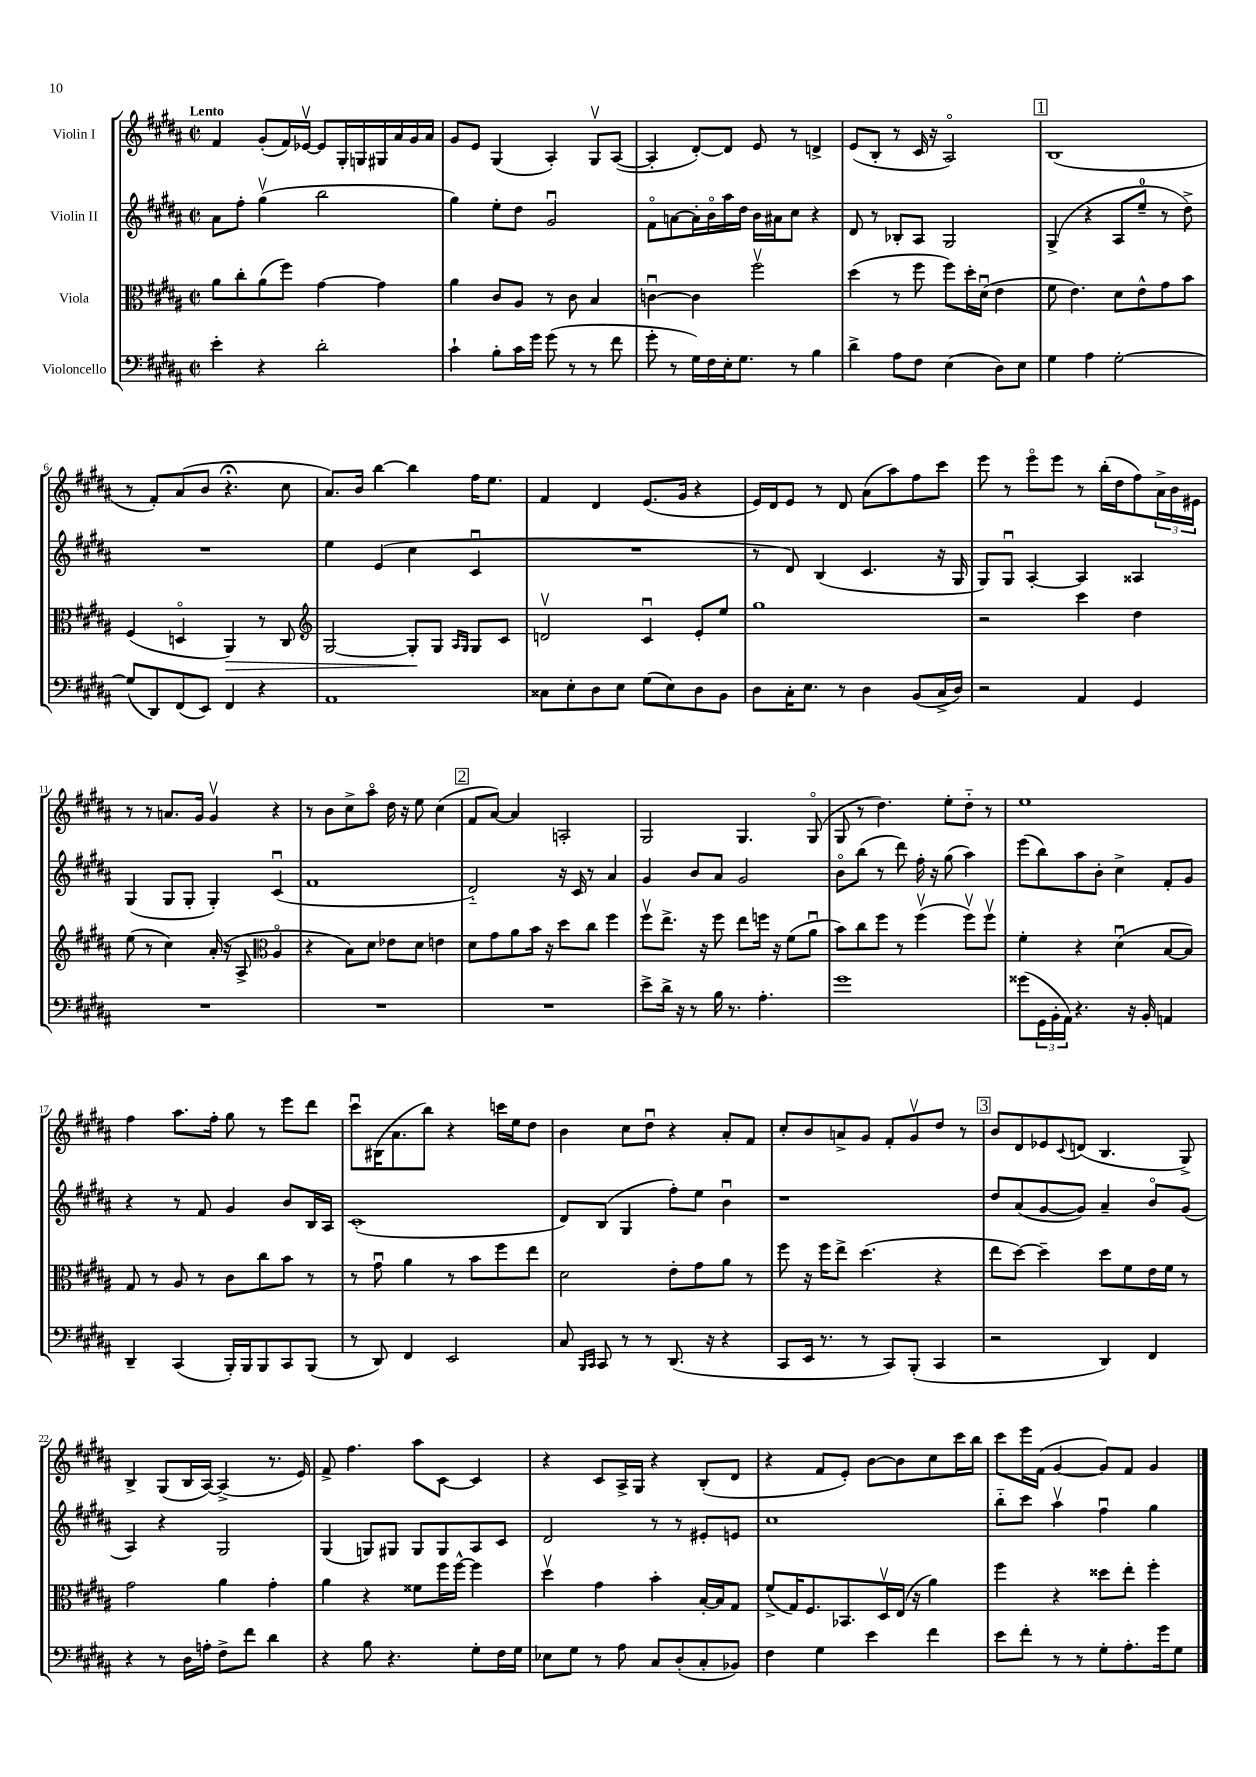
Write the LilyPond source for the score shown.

<<
\new StaffGroup <<
\new Staff = "s0" \with { instrumentName = "Violin I" } {
    \clef treble \key b \major \defaultTimeSignature \time 2/2 \tempo "Lento"
    fis'4 gis'8-.( fis'16) ees'16~\upbow ees'8 gis16-. g16 gis16 ais'16 gis'16 ais'16 |
    gis'8 e'8 gis4( ais4-.) gis8\upbow ais8~( |
    ais4-. dis'8~-.) dis'8 e'8 r8 d'4-> |
    e'8( b8-. r8 cis'16 r16 ais2\flageolet) |
    \mark \markup { \box "1" } b1( |
    r8 fis'8-.) ais'8( b'8 r4.\fermata cis''8 |
    ais'8.) b'16 b''4~ b''4 fis''16 e''8. |
    fis'4 dis'4 e'8.( gis'16 r4 |
    e'16) dis'16 e'8 r8 dis'8 ais'8( ais''8) fis''8 cis'''8 |
    e'''8 r8 e'''8\flageolet e'''8 r8 b''16-.( dis''16 fis''8) \tuplet 3/2 { ais'16-> b'16 eis'16 } |
    r8 r8 a'8. gis'16 gis'4\upbow r4 |
    r8 b'8 cis''8-> ais''8\flageolet dis''16 r16 e''8 cis''4( |
    \mark \markup { \box "2" } fis'8 ais'8~) ais'4 a2-. |
    gis2 gis4. gis8\flageolet( |
    gis8 r8 dis''4.) e''8-. dis''8-_ r8 |
    e''1 |
    fis''4 ais''8. fis''16-. gis''8 r8 e'''8 dis'''8 |
    cis'''8\downbow bis16( ais'8. b''8) r4 c'''16 e''16 dis''8 |
    b'4 cis''8 dis''8\downbow r4 ais'8-. fis'8 |
    cis''8-. b'8 a'8-> gis'8 fis'8-. gis'8\upbow dis''8 r8 |
    \mark \markup { \box "3" } b'8 dis'8 ees'8 \appoggiatura { cis'8 } d'8( b4. gis8->) |
    b4-> gis8( b16 ais16~) ais4->( r8. e'16) |
    fis'8-> fis''4. ais''8 cis'8~ cis'4 |
    r4 cis'8 ais16-> gis16 r4 b8-.( dis'8 |
    r4 fis'8 e'8-.) b'8~ b'8 cis''8 cis'''16 b''16 |
    cis'''8 e'''16 fis'16( gis'4~ gis'8) fis'8 gis'4 \bar "|." |
}
\new Staff = "s1" \with { instrumentName = "Violin II" } {
    \clef treble \key b \major \defaultTimeSignature \time 2/2
    ais'8 fis''8-. gis''4\upbow( b''2 |
    gis''4) e''8-. dis''8 gis'2\downbow |
    fis'8\flageolet a'8~ a'16-. b'16\flageolet ais''16 dis''16 b'16 ais'16 cis''8 r4 |
    dis'8 r8 bes8-. ais8 gis2 |
    \mark \markup { \box "1" } gis4->( r4 ais8 e''8-0-- r8 dis''8->) |
    R1 |
    e''4 e'4( cis''4 cis'4\downbow |
    R1 |
    r8 dis'8) b4( cis'4. r16 gis16 |
    gis8) gis8\downbow ais4~-. ais4 aisis4 |
    gis4( gis8 gis8-. gis4-.) cis'4\downbow( |
    fis'1 |
    \mark \markup { \box "2" } dis'2-_) r16 cis'16 r8 ais'4 |
    gis'4 b'8 ais'8 gis'2 |
    b'8\flageolet b''8( r8 dis'''8) fis''16-. r16 gis''8( ais''4) |
    e'''8( b''8) ais''8 b'8-. cis''4-> fis'8-. gis'8 |
    r4 r8 fis'8 gis'4 b'8 b16 ais16 |
    cis'1-.( |
    dis'8) b8( gis4 fis''8-.) e''8 b'4\downbow |
    r1 |
    \mark \markup { \box "3" } dis''8 ais'8( gis'8~ gis'8) ais'4-- b'8\flageolet gis'8( |
    ais4) r4 gis2 |
    gis4( g8) gis8 gis8 gis8 ais8 cis'8 |
    dis'2 r8 r8 eis'8-. e'8 |
    cis''1 |
    b''8-_ cis'''8 ais''4\upbow fis''4\downbow gis''4 \bar "|." |
}
\new Staff = "s2" \with { instrumentName = "Viola" } {
    \clef alto \key b \major \defaultTimeSignature \time 2/2
    ais'8 cis''8-. ais'8( fis''8) gis'4~ gis'4 |
    ais'4 cis'8 ais8 r8 cis'8 b4 |
    c'4~\downbow c'4 fis''2\upbow |
    dis''4( r8 fis''8 fis''8) dis''16-. dis'16\downbow( e'4 |
    \mark \markup { \box "1" } fis'8 e'4.) dis'8 e'8-^ gis'8 b'8 |
    fis4( d4\flageolet ais,4\>) r8 cis8 |
    \clef treble gis2~ gis8-.\! gis8 \grace { ais16 gis16 } gis8 cis'8 |
    d'2\upbow cis'4\downbow e'8-. e''8 |
    gis''1 |
    r2 cis'''4 dis''4 |
    e''8( r8 cis''4) ais'16-.( r16 ais8-> \clef alto ais4\flageolet |
    r4 b8) dis'8 ees'8 dis'8 e'4 |
    \mark \markup { \box "2" } dis'8 gis'8 ais'8 b'16 r16 dis''8 cis''8 fis''4 |
    fis''8\upbow e''8.-> r16 fis''8 e''8 f''16 r16 fis'8( ais'8\downbow |
    b'8) cis''8 fis''8 r8 fis''4\upbow( fis''8\upbow) fis''8\upbow |
    fis'4-. r4 dis'4\downbow( b8~ b8) |
    gis8 r8 ais8 r8 cis'8 cis''8 b'8 r8 |
    r8 gis'8\downbow ais'4 r8 b'8 fis''8 e''8 |
    dis'2 e'8-. gis'8 ais'8 r8 |
    fis''8 r16 fis''16 e''8-> dis''4.( r4 |
    \mark \markup { \box "3" } e''8 dis''8~) dis''4-- dis''8 fis'8 e'16 fis'16 r8 |
    gis'2 ais'4 gis'4-. |
    ais'4 r4 fisis'8 fis''16 fis''16~-^ fis''4 |
    dis''4\upbow gis'4 b'4-. b16~-. b16 gis8 |
    fis'8->( gis16) fis8. bes,8. dis16\upbow e16( r16 ais'4) |
    fis''4 r4 disis''8 e''8-. fis''4-. \bar "|." |
}
\new Staff = "s3" \with { instrumentName = "Violoncello" } {
    \clef bass \key b \major \defaultTimeSignature \time 2/2
    e'4-. r4 dis'2-. |
    cis'4-! b8-. cis'16 gis'16 gis'8( r8 r8 fis'8 |
    gis'8-. r8 gis16) fis16 e16-. gis8. r8 b4 |
    dis'4-> ais8 fis8 e4( dis8) e8 |
    \mark \markup { \box "1" } gis4 ais4 gis2~-. |
    gis8( dis,8) fis,8( e,8) fis,4 r4 |
    ais,1 |
    cisis8 e8-. dis8 e8 gis8( e8) dis8 b,8 |
    dis8 cis16-. e8. r8 dis4 b,8( cis16-> dis16) |
    r2 ais,4 gis,4 |
    R1 |
    R1 |
    \mark \markup { \box "2" } R1 |
    e'8-> dis'16-> r16 r8 b16 r8. ais4.-. |
    gis'1 |
    gisis'8( \tuplet 3/2 { gis,16 b,16-. ais,16) } r4. r16 b,16-. a,4 |
    dis,4-- cis,4( b,,16-.) b,,16 b,,8 cis,8 b,,8( |
    r8 dis,8) fis,4 e,2 |
    cis8 \grace { b,,16 cis,16 } cis,8 r8 r8 dis,8.( r16 r4 |
    cis,8 e,16 r8. r8 cis,8) b,,8-.( cis,4 |
    \mark \markup { \box "3" } r2 dis,4) fis,4 |
    r4 r8 dis16 a16-. fis8-> fis'8 dis'4 |
    r4 b8 r4. gis8-. fis16 gis16 |
    ees8 gis8 r8 ais8 cis8 dis8-.( cis8-. bes,8) |
    fis4 gis4 e'4 fis'4 |
    e'8 fis'8-. r8 r8 gis8-. ais8.-. gis'16 gis8 \bar "|." |
}
>>
>>
